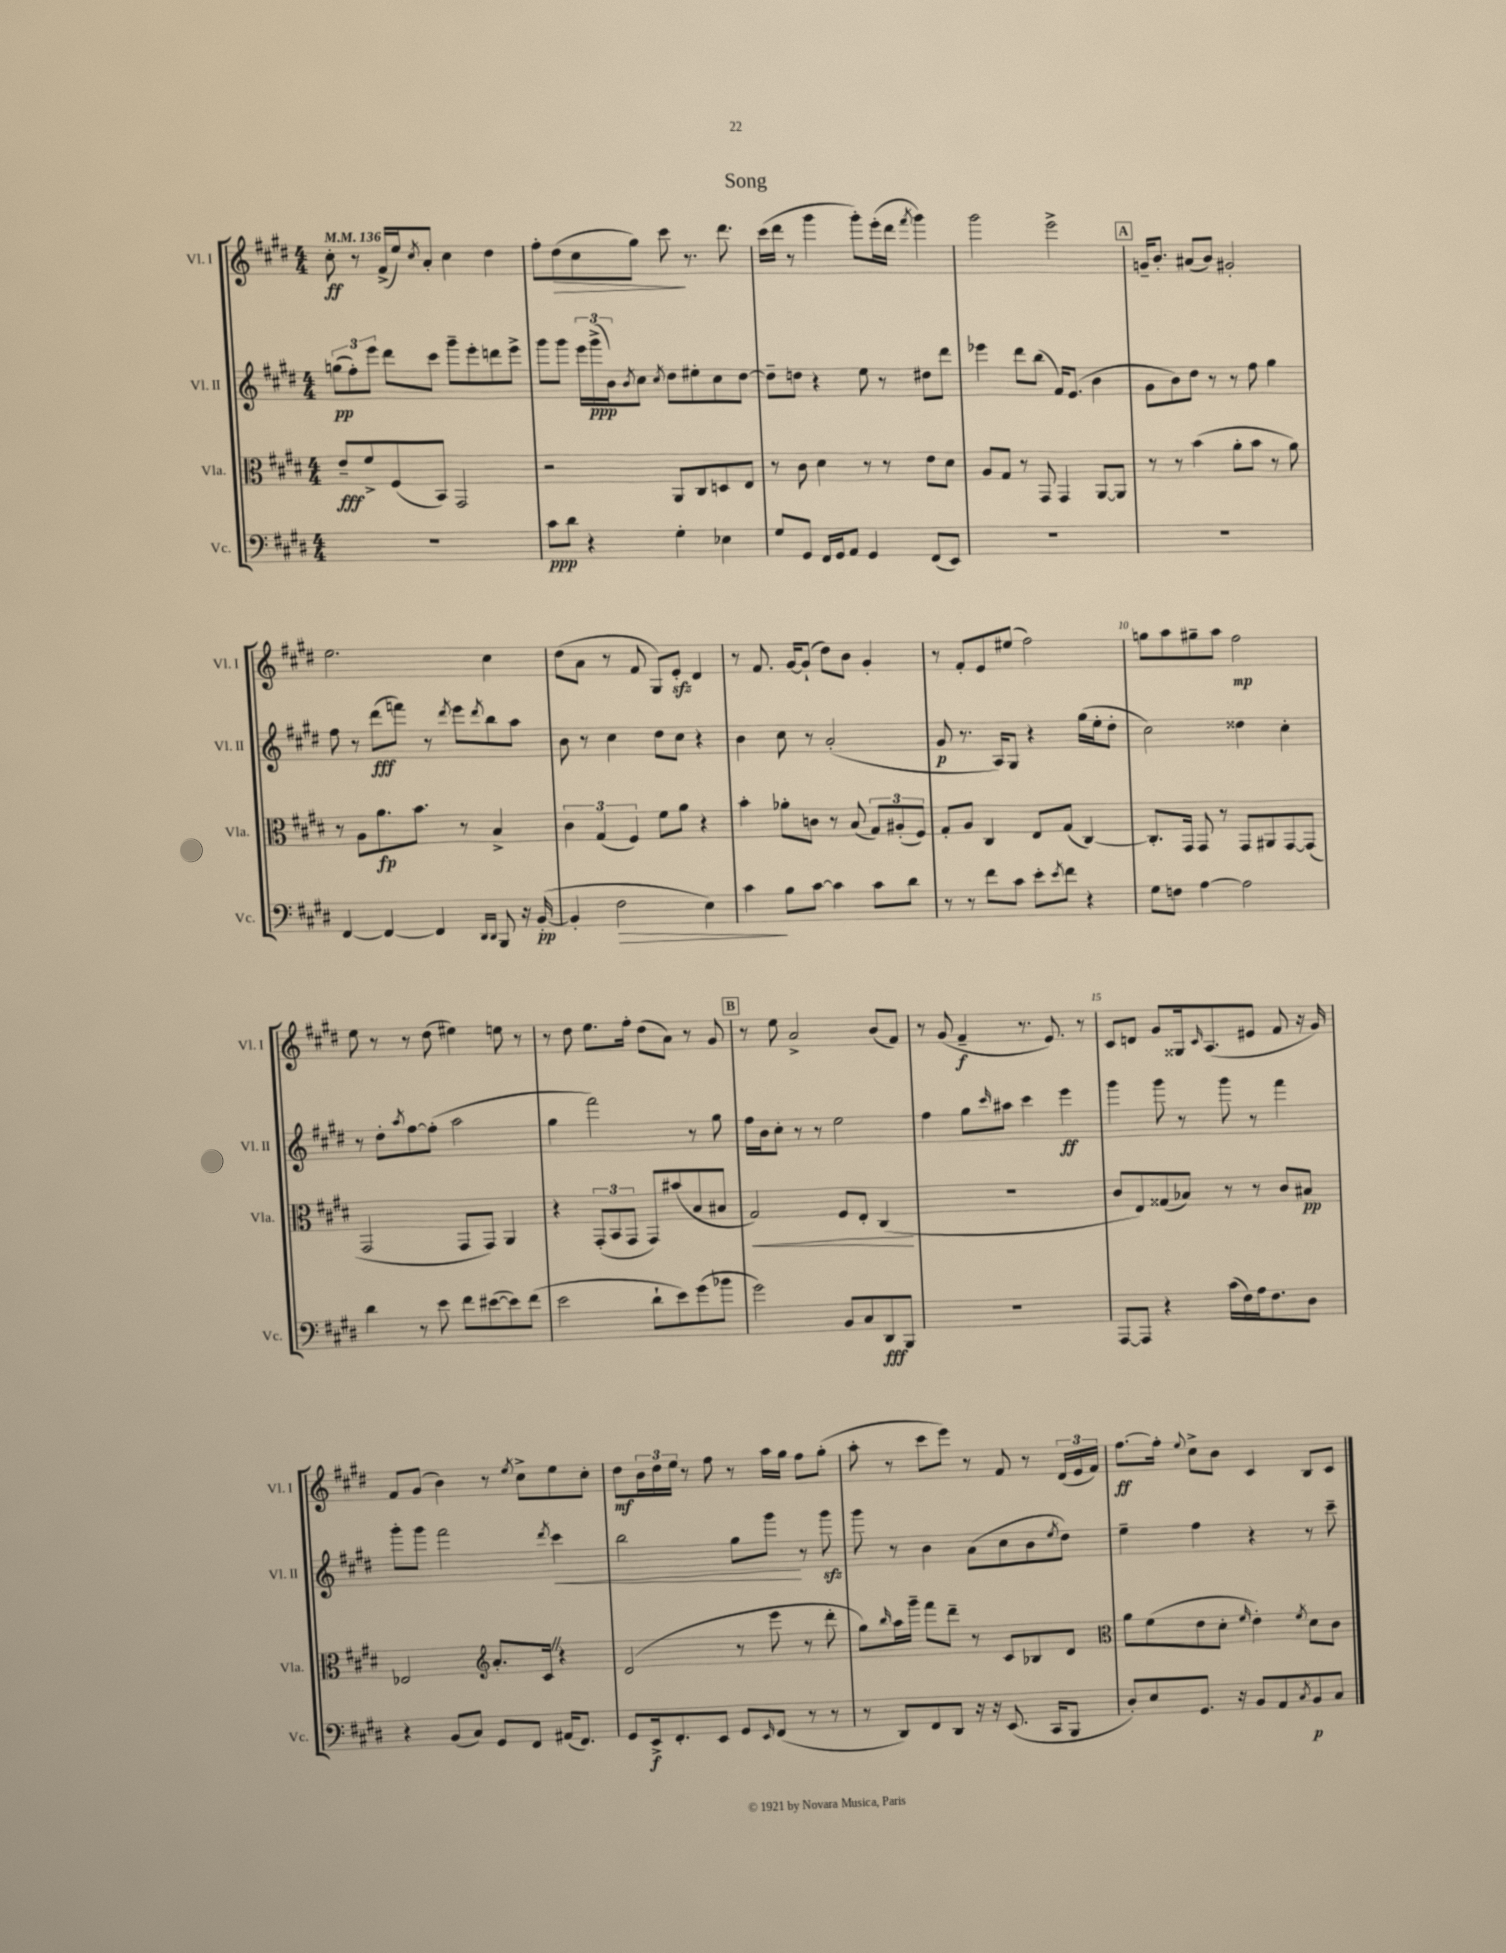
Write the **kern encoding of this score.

**kern	**dynam	**kern	**dynam	**kern	**dynam	**kern	**dynam
*part4	*part4	*part3	*part3	*part2	*part2	*part1	*part1
*staff4	*staff4	*staff3	*staff3	*staff2	*staff2	*staff1	*staff1
*I"Vc.	*	*I"Vla.	*	*I"Vl. II	*	*I"Vl. I	*
*I'Vc.	*	*I'Vla.	*	*I'Vl. II	*	*I'Vl. I	*
*clefF4	*	*clefC3	*	*clefG2	*	*clefG2	*
*k[f#c#g#d#]	*	*k[f#c#g#d#]	*	*k[f#c#g#d#]	*	*k[f#c#g#d#]	*
*M4/4	*	*M4/4	*	*M4/4	*	*M4/4	*
*MM136	*	*MM136	*	*MM136	*	*MM136	*
=1	=1	=1	=1	=1	=1	=1	=1
1r	.	8e~/L	fff	(12ggn\L	pp	8cc#'\	ff
.	.	.	.	12ff#'\)	.	.	.
.	.	8f#^/	.	.	.	8r	.
.	.	.	.	12eee\J	.	.	.
.	.	(8F#/	.	8ddd#\L	.	(16f#^/LL	.
.	.	.	.	.	.	16ee/J)	.
.	.	.	.	.	.	8qcc#/	.
.	.	8BB/J)	.	8ccc#\J	.	8a'/J	.
.	.	2GG#/	.	8ggg#~\L	.	4cc#\	.
.	.	.	.	8eee'\	.	.	.
.	.	.	.	8dddn\	.	4dd#\	.
.	.	.	.	8eee^\J	.	.	.
=2	=2	=2	=2	=2	=2	=2	=2
8c#\L	ppp	2r	.	8ggg#\L	.	8ff#'\L	.
!	!	!	!	!	!	!	!LO:HP:b
8d#\J	.	.	.	8ggg#\J	.	(8dd#\	>
4r	.	.	.	24eee\LL	.	8cc#\	.
.	.	.	.	(24ggg#^\	ppp	.	.
.	.	.	.	24b\J)	.	.	.
.	.	.	.	8qb/	.	.	.
.	.	.	.	8cc#\J	.	8gg#\J)	.
.	.	.	.	8qcc#/	.	.	.
4G#'\	.	8AA/L	.	8dd#\L	.	8ccc#\	.
.	.	8C#/	.	8ee#X'\	.	8.r	]
4E-X\	.	8Dn/	.	8cc#\	.	.	.
.	.	.	.	.	.	8.ddd#\	.
.	.	8E/J	.	[8dd#\J	.	.	.
=3	=3	=3	=3	=3	=3	=3	=3
8G#/L	.	8r	.	8dd#~\L]	.	(16ccc#\LL	.
.	.	.	.	.	.	16ddd#\JJ	.
8GG#/J	.	8c#\	.	8ddn\J	.	8r	.
16FF#/LL	.	4d#\	.	4r	.	4ggg#\	.
16GG#/J	.	.	.	.	.	.	.
8AA/J	.	.	.	.	.	.	.
4GG#/	.	8r	.	8ee\	.	8ggg#'\L)	.
.	.	8r	.	8r	.	(16eee'\L	.
.	.	.	.	.	.	16ddd#\JJ	.
.	.	.	.	.	.	8qfff#/	.
(8FF#/L	.	8e\L	.	8dd#X\L	.	4ggg#\)	.
8EE/J)	.	8d#\J	.	8ddd#\J	.	.	.
=4	=4	=4	=4	=4	=4	=4	=4
1r	.	8A/L	.	4eee-X\	.	2ggg#\	.
.	.	8G#/J	.	.	.	.	.
.	.	8r	.	8ddd#\L	.	.	.
.	.	8GG#/	.	(8bb\J	.	.	.
.	.	4GG#/	.	16f#/KL)	.	2eee^\	.
.	.	.	.	(8.e/J	.	.	.
.	.	[8AA/L	.	4b\	.	.	.
.	.	8AA/J]	.	.	.	.	.
!!LO:REH:place=s1:t=A
=5	=5	=5	=5	=5	=5	=5	=5
1r	.	8r	.	8g#\L	.	16gn~/KL	.
.	.	.	.	.	.	8.b'/J	.
.	.	8r	.	8b\)	.	.	.
.	.	(4b\	.	8dd#\J	.	(8a#X/L	.
.	.	.	.	8r	.	8b/J)	.
.	.	8a'\L	.	8r	.	2g#X'/	.
.	.	8b\J	.	8ff#\	.	.	.
.	.	8r	.	4gg#\	.	.	.
.	.	8a\)	.	.	.	.	.
!!LO:LB:g=z
=6	=6	=6	=6	=6	=6	=6	=6
[4FF#/	.	8r	.	8ff#\	.	2.ee\	.
.	.	8A\L	.	8r	.	.	.
4FF#/_	.	8.a\	fp	(8ddd#\L	fff	.	.
.	.	.	.	8fffn\J)	.	.	.
.	.	8.b\J	.	.	.	.	.
4FF#/]	.	.	.	8r	.	.	.
.	.	.	.	8qddd#/	.	.	.
.	.	8r	.	8eee\L	.	.	.
16qqDD#/LL	.	.	.	.	.	.	.
16qqDD#/JJ	.	.	.	8qddd#/	.	.	.
8BBB/	.	4B^/	.	8bb\	.	4cc#\	.
16r	.	.	.	8aa\J	.	.	.
([16BB'/	pp	.	.	.	.	.	.
=7	=7	=7	=7	=7	=7	=7	=7
4BB'/]	.	6c#\	.	8b\	.	(8dd#\L	.
.	.	.	.	8r	.	8a\J	.
.	.	(6G#/	.	.	.	.	.
!	!LO:HP:b	!	!	!	!	!	!
2F#\	>	.	.	4cc#\	.	8r	.
.	.	6F#/)	.	.	.	.	.
.	.	.	.	.	.	8f#/	.
.	.	8f#\L	.	8dd#\L	.	8G#/L)	.
.	.	8a\J	.	8cc#\J	.	8ezz'/J	.
4E\)	.	4r	.	4r	.	4d#/	.
=8	=8	=8	=8	=8	=8	=8	=8
4c#\	.	4b'\	.	4b\	.	8r	.
.	.	.	.	.	.	8.f#/	.
8B\L	]	8a-X'\L	.	8cc#\	.	.	.
.	.	.	.	.	.	[16g#/KL	.
[8c#\J	.	8cn\J	.	8r	.	(8g#`/J]	.
4c#\]	.	8r	.	(2a'/	.	8dd#\L)	.
.	.	(8B/	.	.	.	8b\J	.
8c#\L	.	12G#/L)	.	.	.	4g#'/	.
.	.	(12A#X'/	.	.	.	.	.
8d#\J	.	.	.	.	.	.	.
.	.	12F#/J)	.	.	.	.	.
=9	=9	=9	=9	=9	=9	=9	=9
8r	.	8G#'/L	.	8g#/	p	8r	.
8r	.	8A/J	.	8.r	.	8f#'/L	.
8f#\L	.	4C#/	.	.	.	8e/	.
.	.	.	.	16A/KL)	.	.	.
8c#\J	.	.	.	8G#/J	.	(8ee#X/J	.
8e'\L	.	8E/L	.	4r	.	2ff#\)	.
8qe/	.	.	.	.	.	.	.
8f#\J	.	(8G#/J	.	.	.	.	.
4r	.	[4C#/)	.	(16gg#\LL	.	.	.
.	.	.	.	16ee'\J	.	.	.
.	.	.	.	8dd#'\J	.	.	.
=10	=10	=10	=10	=10	=10	=10	=10
8G#\L	.	8.C#'/L]	.	2cc#\)	.	8ggn\L	.
8Fn\J	.	.	.	.	.	8aa\	.
.	.	16GG#/Jk	.	.	.	.	.
[4A\	.	8GG#/	.	.	.	8gg#X~\	.
.	.	8r	.	.	.	8aa\J	.
2A\]	.	8GG#/L	.	4dd##X\	.	2ff#\	mp
.	.	8AA#X/	.	.	.	.	.
.	.	[8GG#/	.	4cc#'\	.	.	.
.	.	(8GG#/J]	.	.	.	.	.
!!LO:LB:g=z
=11	=11	=11	=11	=11	=11	=11	=11
4d#\	.	2GG#/	.	8r	.	8ee\	.
.	.	.	.	8dd#'\L	.	8r	.
.	.	.	.	8qaa/	.	.	.
8r	.	.	.	[8ff#\	.	8r	.
8e\	.	.	.	(8ff#'\J]	.	(8dd#\	.
8f#\L	.	8GG#/L	.	2aa\	.	4ee#X\)	.
([8e#X\	.	8GG#/J)	.	.	.	.	.
8e#\])	.	4AA/	.	.	.	8een\	.
(8f#\J	.	.	.	.	.	8r	.
=12	=12	=12	=12	=12	=12	=12	=12
2e\	.	4r	.	4gg#\	.	8r	.
.	.	.	.	.	.	8dd#\	.
.	.	(12GG#'/L	.	2fff#\)	.	8.ee\L	.
.	.	12BB/	.	.	.	.	.
.	.	12GG#/J	.	.	.	.	.
.	.	.	.	.	.	16ff#'\Jk	.
8d#`\L	.	8GG#/L)	.	.	.	(8dd#\L	.
8e\)	.	(8b#X/	.	.	.	8a\J)	.
(8g#\	.	8B/	.	8r	.	8r	.
8b-X\J	.	8B#X/J	.	8gg#\	.	8g#/	.
!!LO:REH:place=s1:t=B
=13	=13	=13	=13	=13	=13	=13	=13
!	!	!	!LO:HP:b	!	!	!	!
2g#\)	.	2G#/)	<	16ff#\LL	.	8r	.
.	.	.	.	16b\J	.	.	.
.	.	.	.	8cc#'\J	.	8ee\	.
.	.	.	.	8r	.	2a^/	.
.	.	.	.	8r	.	.	.
8BB/L	.	8F#/L	.	2ee\	.	.	.
8C#/	.	8E'/J	.	.	.	.	.
8DD#/	fff	(4C#/	.	.	.	(8b/L	.
8BBB/J	.	.	.	.	.	8f#/J)	.
.	.	.	[	.	.	.	.
=14	=14	=14	=14	=14	=14	=14	=14
1r	.	1r	.	4ff#\	.	8r	.
.	.	.	.	.	.	(8g#/	.
.	.	.	.	8gg#\L	.	4f#~/	f
.	.	.	.	16qqccc#/	.	.	.
.	.	.	.	8aa#X\J	.	.	.
.	.	.	.	4ccc#\	.	8.r	.
.	.	.	.	.	.	8.e/)	.
.	.	.	.	4eee\	ff	.	.
.	.	.	.	.	.	8r	.
=15	=15	=15	=15	=15	=15	=15	=15
[8AAA/L	.	8c#/L	.	4ggg#\	.	8c#/L	.
8AAA/J]	.	8E/)	.	.	.	8dn/J	.
4r	.	(8G##X/	.	8ggg#\	.	8g#/L	.
.	.	8B-X/J)	.	8r	.	16G##X/k	.
.	.	.	.	.	.	16qqc#/	.
.	.	.	.	.	.	(8.A/	.
(16c#\LL	.	8r	.	8ggg#\	.	.	.
16F#\)	.	.	.	.	.	.	.
16A\J	.	8r	.	8r	.	8e#X/J	.
8.F#\	.	.	.	.	.	.	.
.	.	8c#/L	.	4fff#\	.	8f#/	.
8D#\J	.	8B#X/J	pp	.	.	16r	.
.	.	.	.	.	.	16g#/)	.
!!LO:LB:g=z
=16	=16	=16	=16	=16	=16	=16	=16
4r	.	2E-X/	.	8ggg#'\L	.	8f#/L	.
.	.	.	.	8ggg#\J	.	(8g#/J	.
(8BB/L	.	.	.	2fff#\	.	4b\)	.
8C#/J)	.	.	.	.	.	.	.
*	*	*clefG2	*	*	*	*	*
8GG#/L	.	8.a'/L	.	.	.	8r	.
.	.	.	.	.	.	8qee/	.
8FF#/J	.	.	.	.	.	8cc#^\L	.
.	.	16c#Z/Jk	.	.	.	.	.
.	.	.	.	8qddd#/	.	.	.
!	!	!	!	!	!LO:HP:b	!	!
(16AA#X/KL	.	4r	.	4ccc#\	<	8ee\	.
8.FF#/J)	.	.	.	.	.	.	.
.	.	.	.	.	.	8cc#'\J	.
=17	=17	=17	=17	=17	=17	=17	=17
8GG#/L	.	(2d#/	.	2bb\	.	8dd#\L	mf
16EE^/k	f	.	.	.	.	24b\L	.
.	.	.	.	.	.	24dd#\	.
8.FF#'/	.	.	.	.	.	.	.
.	.	.	.	.	.	24ee\JJ	.
.	.	.	.	.	.	8r	.
8EE/J	.	.	.	.	.	8ff#\	.
8GG#/L	.	8r	.	8gg#\L	.	8r	.
16qqEE/	.	.	.	.	.	.	.
(8FF#/J	.	8eee\	.	8ggg#\J	.	16aa\LL	.
.	.	.	.	.	.	16gg#\JJ	.
8r	.	8r	.	8r	[	8ff#\L	.
8r	.	8ddd#'\	.	8ggg#zz\	.	(8gg#'\J	.
=18	=18	=18	=18	=18	=18	=18	=18
8r	.	8gg#\L)	.	8ggg#\	.	8aa'\	.
.	.	16qqbb/	.	.	.	.	.
8DD#/L)	.	16aa\L	.	8r	.	8r	.
.	.	16ggg#~\JJ	.	.	.	.	.
8FF#/	.	8fff#\L	.	4b\	.	8ccc#\L	.
8DD#/J	.	8ddd#~\J	.	.	.	8eee\J)	.
16r	.	8r	.	(8a\L	.	8r	.
16r	.	.	.	.	.	.	.
(8.EE/	.	8c#/L	.	8cc#\	.	8f#/	.
.	.	8B-X/	.	8b\	.	8r	.
16CC#/KL	.	.	.	.	.	.	.
.	.	.	.	8qee/	.	.	.
8BBB/J	.	8d#/J	.	8dd#\J)	.	(24d#/LL	.
.	.	.	.	.	.	24e/	.
.	.	.	.	.	.	24f#/JJ)	.
=19	=19	=19	=19	=19	=19	=19	=19
*	*	*clefC3	*	*	*	*	*
8D#'/L)	.	8a\L	.	4ee~\	.	[8.ff#\L	ff
8E/	.	(8f#\	.	.	.	.	.
.	.	.	.	.	.	16ff#'\Jk]	.
.	.	.	.	.	.	8qqee/	.
8.GG#/J	.	8e\	.	4ff#\	.	8cc#^\L	.
.	.	8d#'\J	.	.	.	8b\J	.
16r	.	.	.	.	.	.	.
.	.	16qqf#/	.	.	.	.	.
8BB/L	.	4e'\)	.	4r	.	4c#/	.
8AA/	.	.	.	.	.	.	.
8qC#/	.	8qf#/	.	.	.	.	.
8BB/	p	8d#\L	.	8r	.	8B/L	.
8C#/J	.	8c#\J	.	8ccc#~\	.	8c#/J	.
==	==	==	==	==	==	==	==
*-	*-	*-	*-	*-	*-	*-	*-
